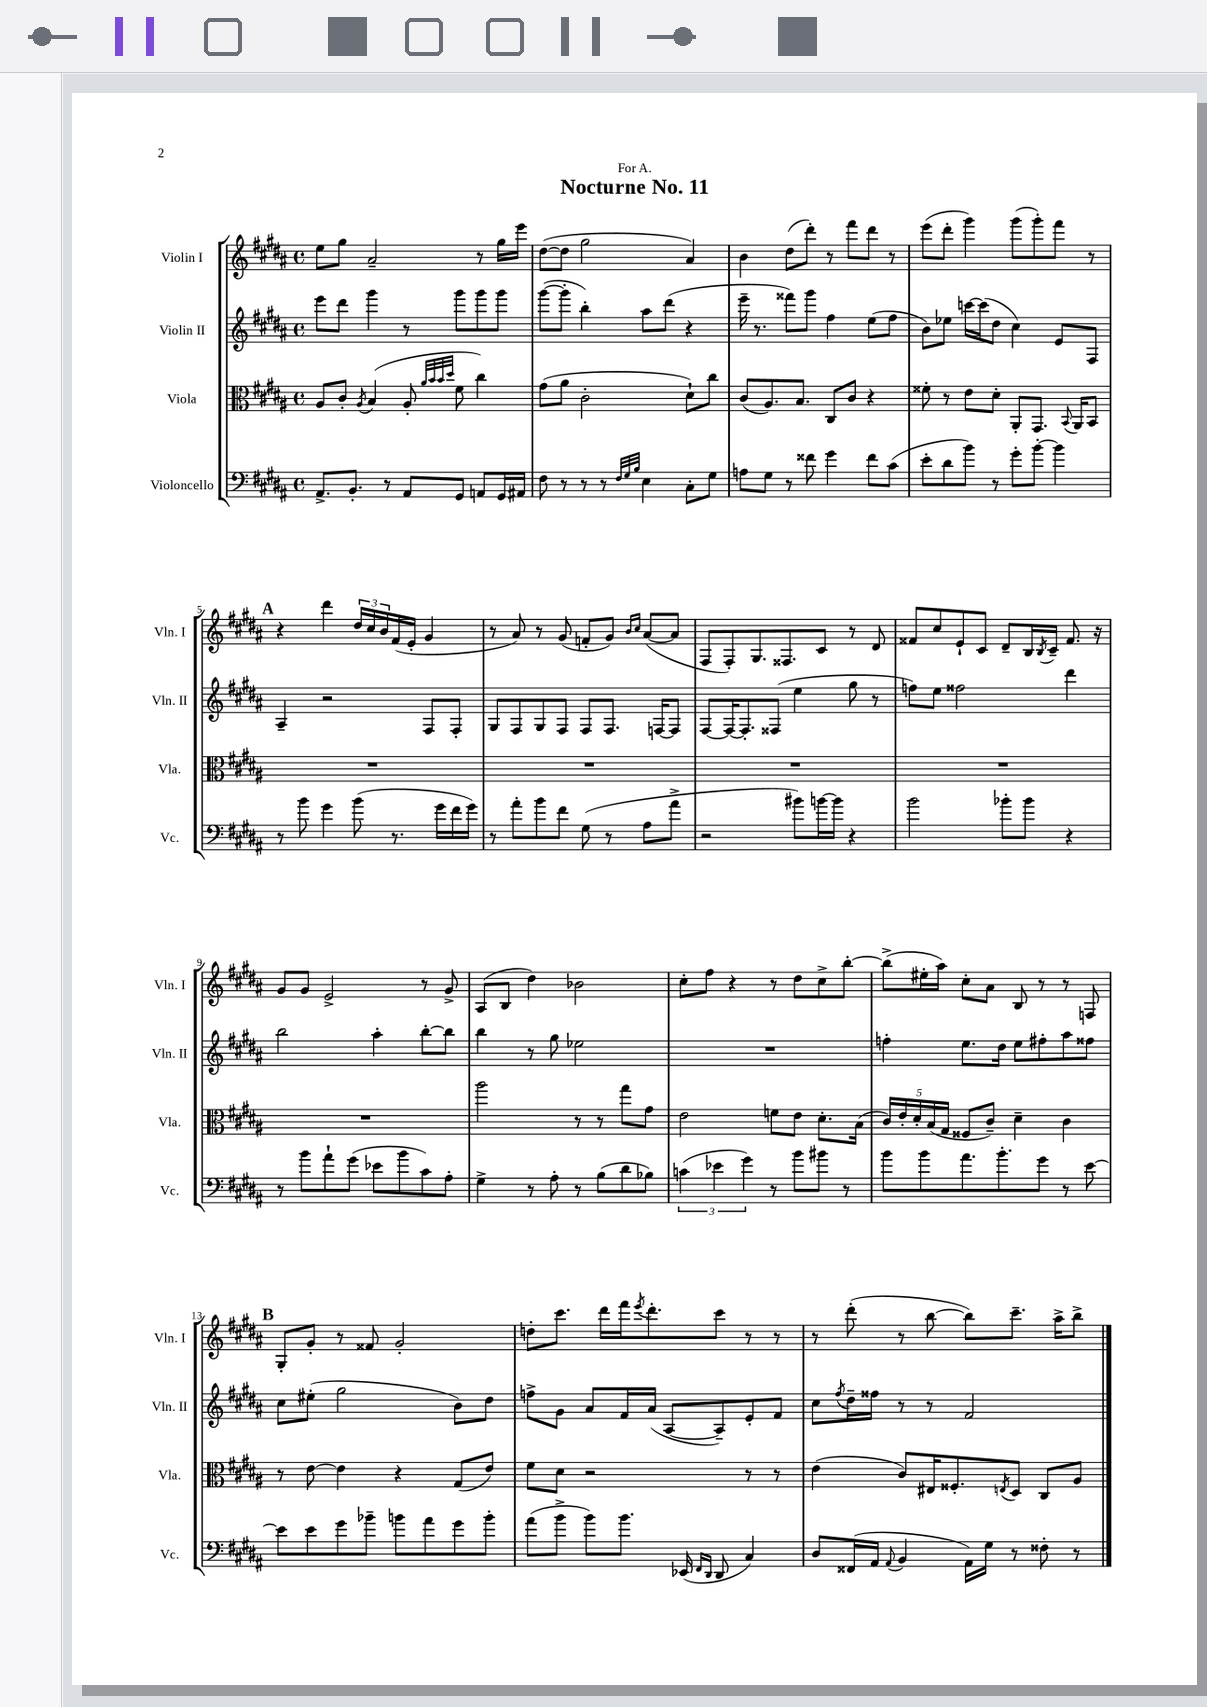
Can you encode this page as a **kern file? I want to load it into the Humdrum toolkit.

**kern	**kern	**kern	**kern
*part4	*part3	*part2	*part1
*staff4	*staff3	*staff2	*staff1
*I"Violoncello	*I"Viola	*I"Violin II	*I"Violin I
*I'Vc.	*I'Vla.	*I'Vln. II	*I'Vln. I
*clefF4	*clefC3	*clefG2	*clefG2
*k[f#c#g#d#a#]	*k[f#c#g#d#a#]	*k[f#c#g#d#a#]	*k[f#c#g#d#a#]
*M4/4	*M4/4	*M4/4	*M4/4
*met(c)	*met(c)	*met(c)	*met(c)
=1	=1	=1	=1
8.AA#^/L	8A#/L	8eee\L	8ee\L
.	8c#'/J	8ddd#\J	8gg#\J
8.BB'/J	.	.	.
.	8qA#/	.	.
.	(4B/	4ggg#\	2a#~/
8r	.	.	.
8AA#/L	8A#'/	8r	.
.	32qqa#/LLL	.	.
.	32qqb/	.	.
.	32qqb/	.	.
.	32qqdd#/JJJ	.	.
8GG#/J	8f#\	8ggg#\L	.
8AAn/L	4cc#\)	8ggg#\	8r
16GG#/L	.	8ggg#\J	16gg#\LL
16AA#X/JJ	.	.	16eee\JJ
=2	=2	=2	=2
8F#\	(8g#\L	([8ggg#\L	([8dd#\L
8r	8a#\J	8ggg#'\J]	8dd#\J]
8r	2c#'\	4bb'\)	2gg#\
8r	.	.	.
32qqF#/LLL	.	.	.
32qqG#/	.	.	.
32qqB/JJJ	.	.	.
4E\	.	8aa#\L	.
.	.	(8ddd#\J	.
8C#'\L	8d#`\L)	4r	4a#/)
8G#\J	8cc#\J	.	.
=3	=3	=3	=3
8An\L	(8c#/L	16eee~\	4b\
.	.	8.r	.
8G#\J	8.A#/)	.	.
8r	.	8fff##X\L)	(8dd#\L
.	8.B/J	.	.
8f##X\	.	8ggg#\J	8ddd#'\J)
4g#\	8C#/L	4ff#\	8r
.	8c#/J	.	8fff#\L
8f##\L	4r	(8ee\L	8ddd#\J
(8c#\J	.	8ff#\J	8r
=4	=4	=4	=4
8e'\L	8f##X'\	8b\L)	(8eee\L
8d#\	8r	8ee-X\J	8ddd#'\J
8b\J)	8e\L	[16cccn\LL	4ggg#\)
.	.	(16ccc\J]	.
8r	8d#'\J	8dd#\J	.
8g#'\L	8AA#'/L	4cc#\)	(8ggg#\L
[8b'\J	8.GG#/J	.	8ggg#'\)
4b\]	.	8e/L	8fff#\J
.	8qqBB/	.	.
.	16AA#/KL	.	.
.	8BB/J	8F#/J	8r
!!LO:LB:g=z
!!LO:REH:place=s1:t=A
=5	=5	=5	=5
8r	1r	4A#~/	4r
8b\	.	.	.
4g#\	.	2r	4ddd#\
(8b\	.	.	24dd#/LL
.	.	.	24cc#/
.	.	.	24b/
8.r	.	.	(16f#/
.	.	.	16e'/JJ
.	.	8F#/L	4g#/
16g#\LL	.	.	.
16f#\	.	8F#'/J	.
16g#\JJ)	.	.	.
=6	=6	=6	=6
8r	1r	8G#/L	8r
8a#'\L	.	8F#/	8a#/)
8b\	.	8G#/	8r
8f#\J	.	8F#/J	(8g#/
(8G#\	.	8F#/L	8fn'/L
8r	.	8.F#/J	8g#/J)
.	.	.	16qqb/LL
.	.	.	16qqcc#/JJ
8A#\L	.	.	([8a#/L
.	.	[16Fn/KL	.
8a#^\J	.	8F/J]	8a#/J]
=7	=7	=7	=7
2r	1r	[8F#/L	8F#/L
.	.	16F#/K_	8F#'/)
.	.	8.F#'/]	.
.	.	.	8.G#/
.	.	(8F##X/J	.
.	.	.	8.F##X/
8b#X\L)	.	4ee\	.
[16bn\L	.	.	8c#/J
16b\JJ]	.	.	.
4r	.	8gg#\	8r
.	.	8r	8d#/
=8	=8	=8	=8
2b\	1r	8ffn\L)	8f##X/L
.	.	8ee\J	8cc#/
.	.	2ff##X\	8e`/
.	.	.	8c#/J
8b-X'\L	.	.	8d#~/L
8b-\J	.	.	16B/L
.	.	.	8qB/
.	.	.	16c#~/JJ
4r	.	4ddd#\	8.f##/
.	.	.	16r
!!LO:LB:g=z
=9	=9	=9	=9
8r	1r	2bb\	8g#/L
8b\L	.	.	8g#/J
8a#`\	.	.	2e^/
(8g#\J	.	.	.
8e-X\L	.	4aa#'\	.
8b\	.	.	.
8c#\)	.	[8bb'\L	8r
8A#'\J	.	8bb\J]	8g#^/
=10	=10	=10	=10
4G#^\	2aa#\	4bb\	(8A#/L
.	.	.	8B/J
8r	.	8r	4dd#\)
8A#'\	.	8gg#\	.
8r	8r	2ee-X\	2b-X\
(8B\L	8r	.	.
8d#\	8gg#\L	.	.
8B-X\J)	8g#\J	.	.
=11	=11	=11	=11
(6cn\	2e\	1r	8cc#'\L
.	.	.	8ff#\J
6e-X\	.	.	.
.	.	.	4r
6g#\)	.	.	.
8r	8fn\L	.	8r
8b\L	8e\J	.	8dd#\L
8b#X\J	8.d#'\L	.	8cc#^\
8r	.	.	[8bb'\J
.	(16B\Jk	.	.
=12	=12	=12	=12
8b\L	20c#/LL)	4ffn'\	(8bb^\L]
.	20e'/	.	.
.	20d#'/	.	.
8b\	.	.	16ee#X'\L
.	(20B/	.	.
.	.	.	16aa#\JJ)
.	20G#/JJ	.	.
8.a#\	8F##X/L	8.ee\L	8cc#'\L
.	8c#~/J)	.	8a#\J
8.b'\	.	16dd#\Jk	.
.	4d#~\	8ee\L	8B/
8g#\J	.	8ff#X'\	8r
8r	4c#\	8aa#\	8r
[8e\	.	8ff##X\J	8Fn/
!!LO:LB:g=z
!!LO:REH:place=s1:t=B
=13	=13	=13	=13
8e\L]	8r	8cc#\L	8G#'/L
8e\	[8e\	(8ee#X'\J	8g#'/J
8g#\	4e\]	2gg#\	8r
8b-X~\J	.	.	8f##X/
8bn\L	4r	.	2g#'/
8a#\	.	.	.
8g#\	(8G#/L	8b\L)	.
8b'\J	8e/J)	8dd#\J	.
=14	=14	=14	=14
(8a#\L	8f#\L	8ffn^\L	8ddn'\L
8b^\J	8d#\J	8g#\J	8.ccc#\J
8b\L)	2r	8a#/L	.
.	.	.	16ddd#\LL
8.b\J	.	16f#/L	16fff#\J
.	.	.	8qeee/
.	.	(16a#/JJ	8.ddd#'\
.	.	[8A#/L	.
(16EE-X/	.	.	.
16qqFF#/LL	.	.	.
16qqDD#/JJ	.	.	.
8DD#/	.	8A#~/])	8ccc#\J
4C#/)	8r	8e'/	8r
.	8r	8f#/J	8r
=15	=15	=15	=15
8D#/L	(4e\	8cc#\L	8r
.	.	8qff#/	.
(16FF##X/L	.	16dd#~\L	(8ddd#'\
16AA#/JJ	.	16ff##X\JJ	.
8qqAA#/	.	.	.
4BB/	8c#/L)	8r	8r
.	16E#X/K	8r	[8bb\
.	8.F##X'/	.	.
16AA#\LL)	.	2f#/	8bb\L])
16G#\JJ	.	.	.
.	8qEn/	.	.
8r	8D#/J	.	8.ccc#~\J
8F##X'\	8C#/L	.	.
.	.	.	16aa#^\KL
8r	8A#/J	.	8bb^\J
==	==	==	==
*-	*-	*-	*-
